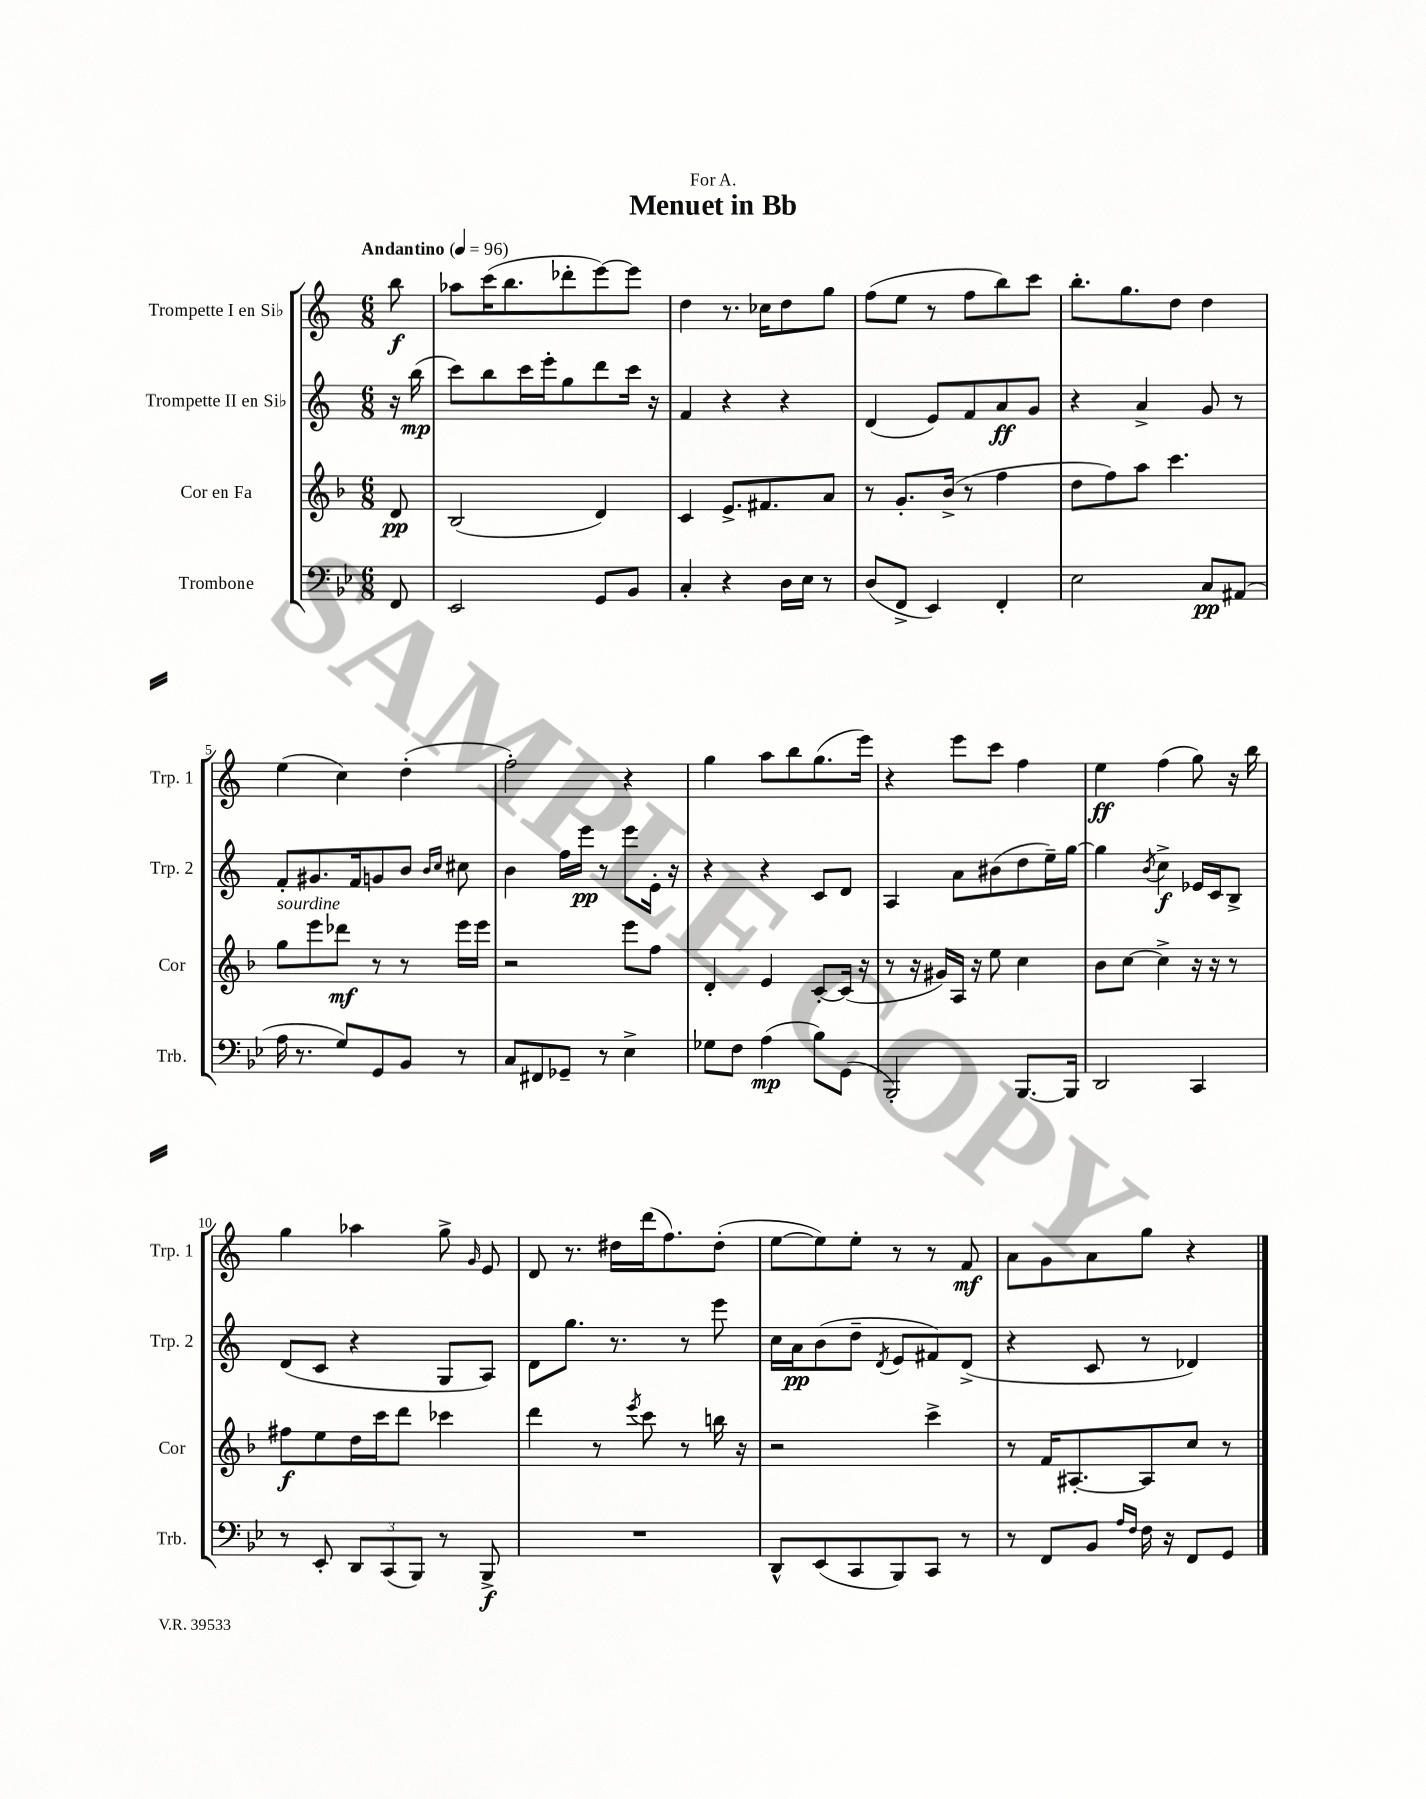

**kern	**kern	**kern	**kern
*staff4	*staff3	*staff2	*staff1
*clefF4	*clefG2	*clefG2	*clefG2
*k[b-e-]	*k[b-]	*k[]	*k[]
*M6/8	*M6/8	*M6/8	*M6/8
*MM96	*MM96	*MM96	*MM96
8FF/	8d/	16r	8bb\
.	.	(16bb\	.
=	=	=	=
2EE-/	(2B-/	8ccc\L)	8aa-\L
.	.	8bb\	(16ccc\K
.	.	.	8.bb\
.	.	16ccc\L	.
.	.	16eee'\J	.
.	.	8gg\	8ddd-'\
8GG/L	4d/)	8ddd\	[8eee\)
8BB-/J	.	16ccc\Jk	8eee\]J
.	.	16r	.
=	=	=	=
4C'/	4c/	4f/	4dd\
4r	8.e^/L	4r	8.r
.	8.f#/	.	16cc-\LK
16D\LL	.	4r	8dd\
16E-\JJ	.	.	.
8r	8a/J	.	8gg\J
=	=	=	=
(8D/L	8r	(4d/	(8ff\L
8FF^/J	8.g'/L	.	8ee\J
4EE-/)	.	8e/L)	8r
.	(16b-^/Jk	.	.
.	8r	8f/	8ff\L
4FF'/	4ff\	8a/	8bb\)
.	.	8g/J	8ccc\J
=	=	=	=
2E-\	8dd\L	4r	8.bb'\L
.	8ff\)	.	.
.	.	.	8.gg\
.	8aa\J	4a^/	.
.	4.ccc\	.	8dd\J
8C/L	.	8g/	4dd\
(8AA#/J	.	8r	.
=	=	=	=
16A\	8gg\L	8f'/L	(4ee\
8.r	.	.	.
.	8eee\	8.g#/	.
8G/L)	8ddd-\J	.	4cc\)
.	.	16f/k	.
8GG/	8r	8g/	.
8BB-/J	8r	8b/J	(4dd'\
.	.	16qqb/LL	.
.	.	16qqcc/JJ	.
8r	16eee\LL	8cc#\	.
.	16eee\JJ	.	.
=	=	=	=
8C/L	2r	4b\	2ff'\)
8FF#/	.	.	.
8GG-~/J	.	16ff\LL	.
.	.	16eee\JJ	.
8r	.	8r	.
4E-^\	8eee\L	8eee\L	4r
.	8ff\J	16e'\Jk	.
.	.	16r	.
=	=	=	=
8G-\L	4d'/	4r	4gg\
8F\J	.	.	.
(4A\	4e/	4r	8aa\L
.	.	.	8bb\
8B-\L)	[8c'/L	8c/L	(8.gg\
(8GG\J	(16c/]Jk	8d/J	.
.	16r	.	16eee\Jk)
=	=	=	=
2BBB-'/)	8r	4A/	4r
.	16r	.	.
.	16g#/LL)	.	.
.	16A/JJ	8a\L	8eee\L
.	16r	.	.
.	8ee\	(8b#\	8ccc\J
[8.BBB-/L	4cc\	8dd\	4ff\
.	.	16ee~\L)	.
16BBB-/]Jk	.	[16gg\JJ	.
=	=	=	=
2DD/	8b-\L	4gg\]	4ee\
.	[8cc\J	.	.
.	.	8qb/	.
.	4cc^\]	4cc^\	(4ff\
4CC/	16r	16e-/LL	8gg\)
.	16r	16c/J	.
.	8r	8B^/J	16r
.	.	.	16bb\
=	=	=	=
8r	8ff#\L	(8d/L	4gg\
8EE-'/	8ee\	8c/J	.
12DD/L	16dd\L	4r	4aa-\
.	16ccc\J	.	.
(12CC/	.	.	.
.	8ddd\J	.	.
12BBB-/J)	.	.	.
8r	4ccc-\	8G/L	8gg^\
.	.	.	16qqg/
8BBB-^/	.	8A/J)	8e/
=	=	=	=
2.r	4ddd\	8d\L	8d/
.	.	8.gg\J	8.r
.	8r	.	.
.	.	8.r	16dd#\LL
.	8qeee/	.	.
.	8ccc\	.	(16ddd\J
.	.	.	8.ff\)
.	8r	8r	.
.	16bb\	8eee\	(8dd#'\J
.	16r	.	.
=	=	=	=
8DD^^/L	2r	16cc\LL	[8ee\L
.	.	16a\J	.
(8EE-/	.	(8b\	8ee\])
8CC/	.	8dd~\J	8ee'\J
.	.	8qd/	.
8BBB-/)	.	8e/L	8r
8CC/J	4ccc^\	8f#/)	8r
8r	.	(8d^/J	8f/
=	=	=	=
8r	8r	4r	8a\L
8FF/L	16f/LK	.	8g\
.	[8.A#'/	.	.
8BB-/J	.	8c/	8a\
16qqA/LL	.	.	.
16qqF/JJ	.	.	.
16F\	8A#/]	8r	8gg\J
16r	.	.	.
8FF/L	8cc/J	4d-/)	4r
8GG/J	8r	.	.
==	==	==	==
*-	*-	*-	*-
